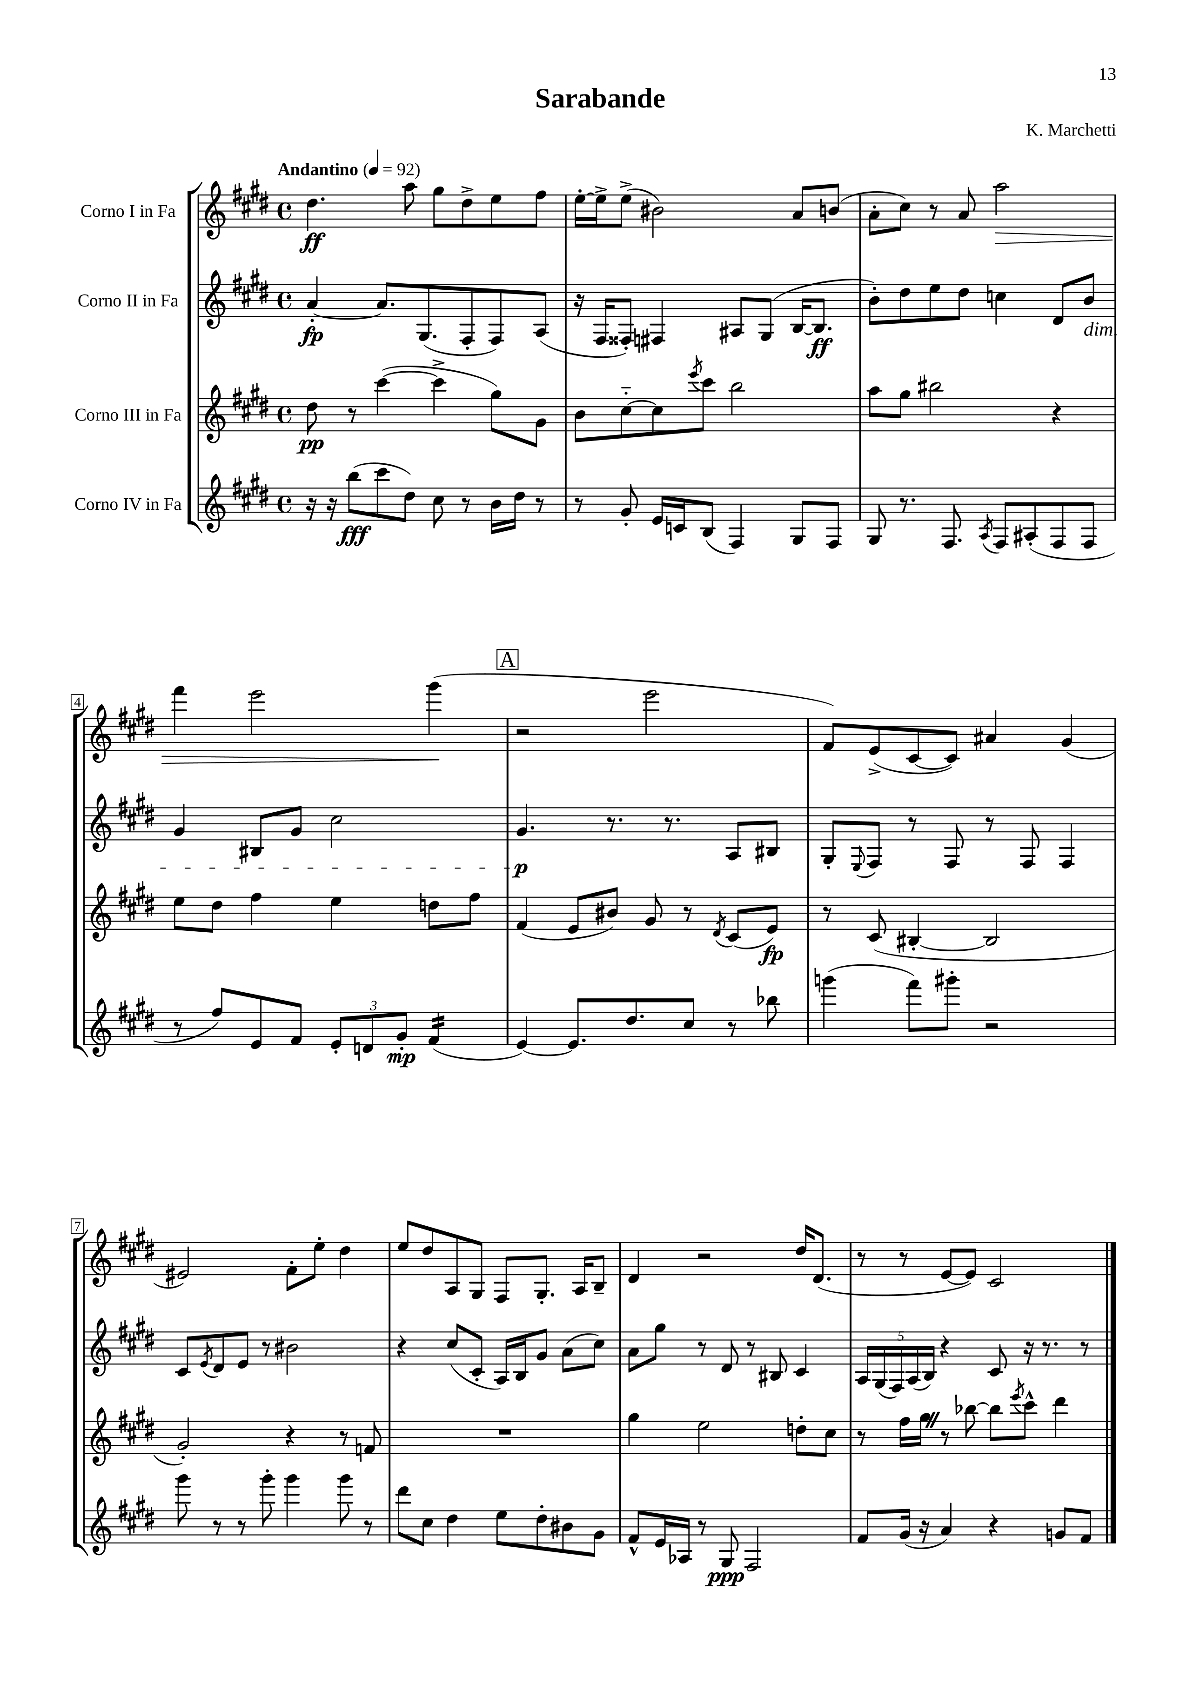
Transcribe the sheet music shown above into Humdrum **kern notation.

**kern	**kern	**kern	**kern
*staff4	*staff3	*staff2	*staff1
*clefG2	*clefG2	*clefG2	*clefG2
*k[f#c#g#d#]	*k[f#c#g#d#]	*k[f#c#g#d#]	*k[f#c#g#d#]
*M4/4	*M4/4	*M4/4	*M4/4
*met(c)	*met(c)	*met(c)	*met(c)
*MM92	*MM92	*MM92	*MM92
16r	8dd#\	[4a'/	4.dd#\
16r	.	.	.
(8bb\L	8r	.	.
8ccc#\	([4ccc#\	8.a/]L	.
8dd#\J)	.	.	8aa\
.	.	(8.G#/	.
8cc#\	4ccc#^\]	.	8gg#\L
8r	.	8F#'/	8dd#^\
16b\LL	8gg#\L)	8F#/)	8ee\
16dd#\JJ	.	.	.
8r	8g#\J	(8A/J	8ff#\J
=	=	=	=
8r	8b\L	16r	[16ee'\LL
.	.	16F#/LK	16ee^\]J
8g#'/	[8cc#'~\	8F##'/J)	(8ee^\J
16e/LL	8cc#\]	4F#/	2b#\)
16c/J	.	.	.
.	8qeee/	.	.
(8B/J	8ccc#\J	.	.
4F#/)	2bb\	8A#/L	.
.	.	(8G#/J	.
8G#/L	.	[16B/LK	8a/L
.	.	8.B/]J	.
8F#/J	.	.	(8b/J
=	=	=	=
8G#/	8aa\L	8b'\L)	8a'\L
8.r	8gg#\J	8dd#\	8cc#\J)
.	2bb#\	8ee\	8r
8.F#/	.	.	.
.	.	8dd#\J	8a/
8qA/	.	.	.
8F#/L	.	4cc\	2aa\
(8A#'/	.	.	.
8F#/	4r	8d#/L	.
8F#/J	.	8b/J	.
=	=	=	=
8r	8ee\L	4g#/	4fff#\
8ff#/L)	8dd#\J	.	.
8e/	4ff#\	8B#/L	2eee\
8f#/J	.	8g#/J	.
12e'/L	4ee\	2cc#\	.
12d/	.	.	.
12g#'/J	.	.	.
(4f#/	8dd\L	.	(4ggg#\
.	8ff#\J	.	.
=	=	=	=
[4e/)	(4f#/	4.g#/	2r
8.e/]L	8e/L	.	.
.	8b#/J)	8.r	.
8.dd#/	.	.	.
.	8g#/	.	2eee\
.	.	8.r	.
8cc#/J	8r	.	.
.	8qd#/	.	.
8r	(8c#/L	8A/L	.
8bb-\	8e/J)	8B#/J	.
=	=	=	=
(4ggg\	8r	8G#'/L	8f#/L)
.	.	8qqE/	.
.	(8c#/	8F#/J	(8e^/
8fff#\L)	[4B#'/	8r	[8c#/
8ggg#'\J	.	8F#/	8c#/]J)
2r	2B#/]	8r	4a#/
.	.	8F#/	.
.	.	4F#/	(4g#/
=	=	=	=
8ggg#\	2g#'/)	8c#/L	2e#/)
.	.	8qe/	.
8r	.	8d#/	.
8r	.	8e/J	.
8ggg#'\	.	8r	.
4ggg#\	4r	2b#\	8f#'\L
.	.	.	8ee'\J
8ggg#\	8r	.	4dd#\
8r	8f/	.	.
=	=	=	=
8ddd#\L	1r	4r	8ee/L
8cc#\J	.	.	8dd#/
4dd#\	.	(8cc#/L	8A/
.	.	8c#'/J	8G#/J
8ee\L	.	16A/LL)	8F#/L
.	.	16B/J	.
8dd#'\	.	8g#/J	8.G#'/J
8b#\	.	(8a\L	.
.	.	.	16A/LK
8g#\J	.	8cc#\J)	8B~/J
=	=	=	=
8f#^^/L	4gg#\	8a\L	4d#/
16e/L	.	8gg#\J	.
16A-/JJ	.	.	.
8r	2ee\	8r	2r
8G#/	.	8d#/	.
2F#/	.	8r	.
.	.	8B#/	.
.	8dd'\L	4c#/	16dd#/LK
.	.	.	(8.d#/J
.	8cc#\J	.	.
=	=	=	=
8f#/L	8r	20A/LL	8r
.	.	(20G#/	.
.	.	20F#/)	.
(16g#/Jk	16ff#\LL	.	8r
.	.	(20A/	.
16r	16gg#\JJ	.	.
.	.	20B/JJ)	.
4a/)	8r	4r	[8e/L
.	[8bb-\	.	8e/]J)
4r	8bb-\]L	8c#/	2c#/
.	8qeee/	.	.
.	8ccc#^^\J	16r	.
.	.	8.r	.
8g/L	4ddd#\	.	.
8f#/J	.	8r	.
==	==	==	==
*-	*-	*-	*-
